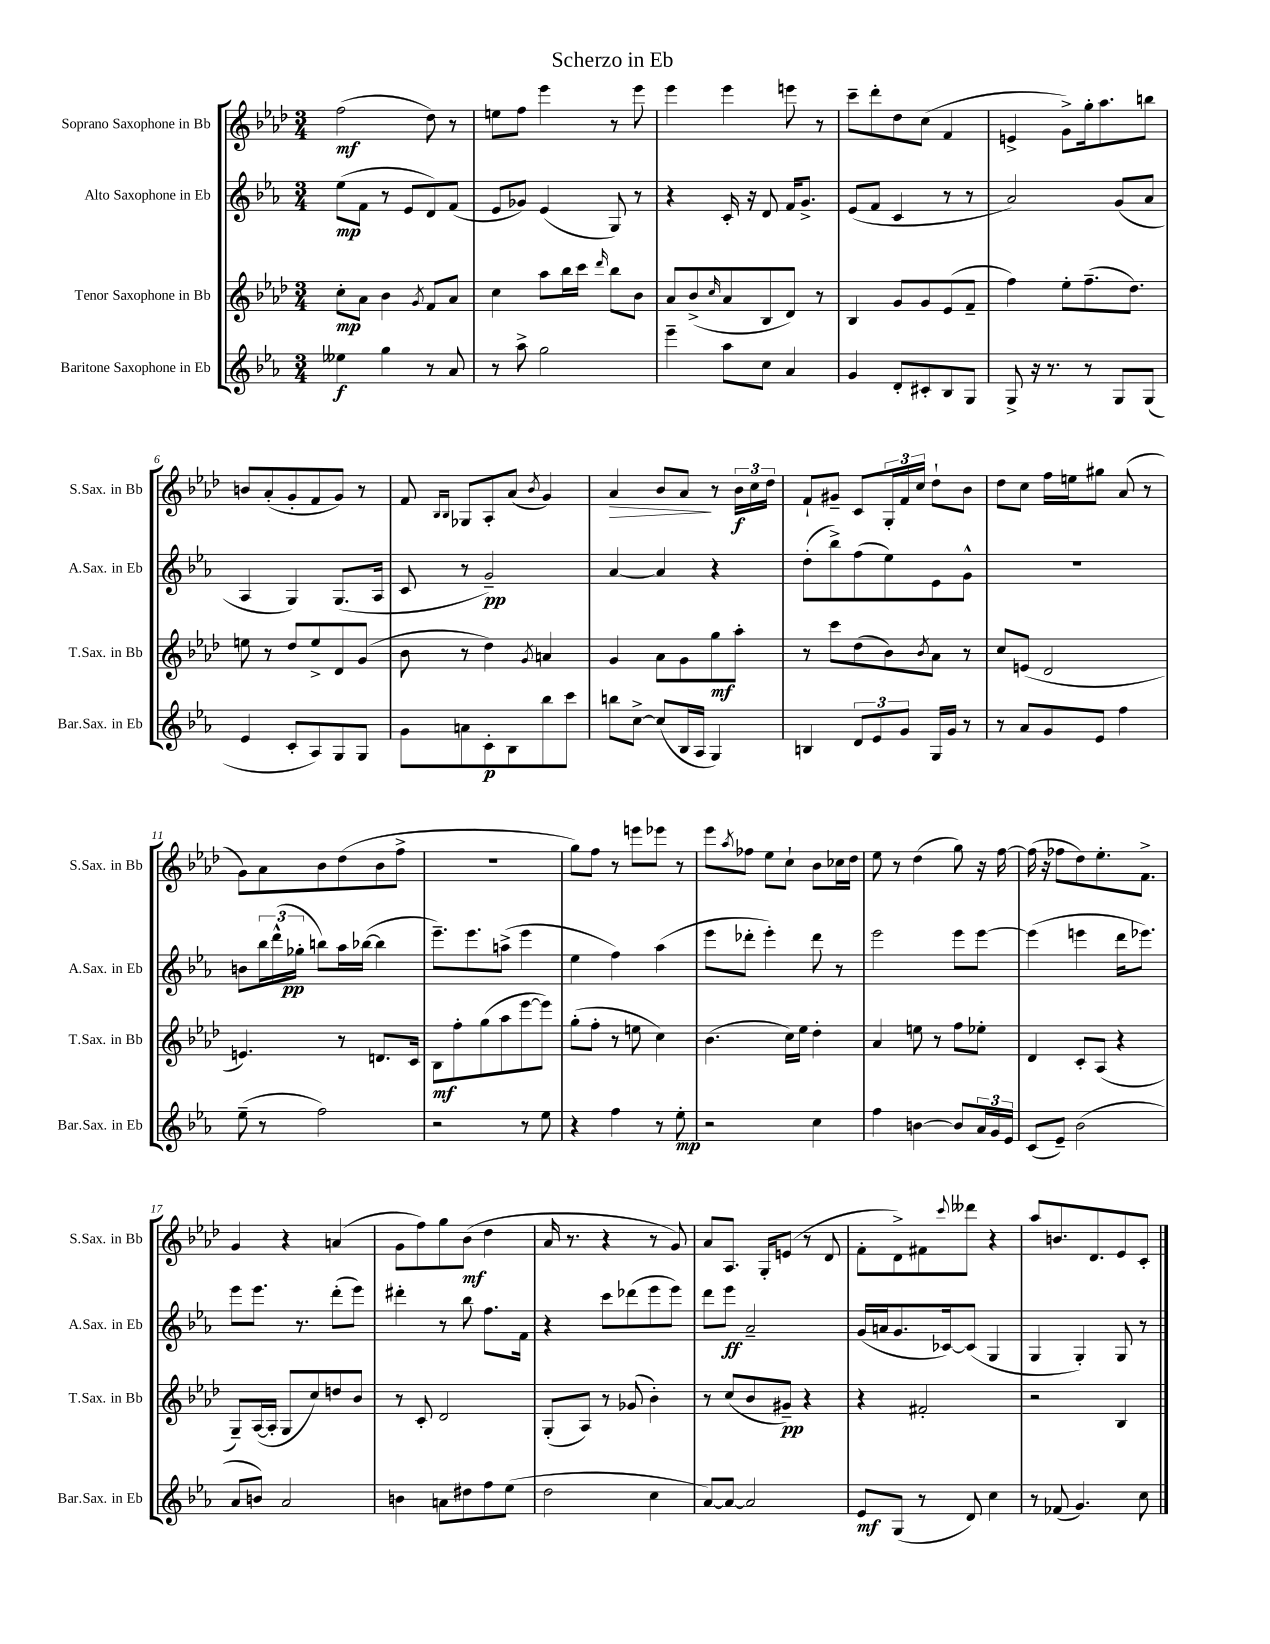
\header { title = "Scherzo in Eb" }
<<
\new StaffGroup <<
\new Staff = "s0" \with { instrumentName = "Soprano Saxophone in Bb" shortInstrumentName = "S.Sax. in Bb" } {
    \clef treble \key aes \major \numericTimeSignature \time 3/4
    f''2\mf( des''8) r8 |
    e''8 f''8 ees'''4 r8 ees'''8 |
    ees'''4 ees'''4 e'''8 r8 |
    c'''8-- des'''8-. des''8 c''8( f'4 |
    e'4-> g'8->) g''16-. aes''8. b''8 |
    b'8 aes'8-.( g'8-. f'8 g'8) r8 |
    f'8 \grace { bes16 bes16 } ges8 aes8-. aes'8( \acciaccatura { bes'8 } g'4) |
    aes'4\> bes'8 aes'8\! r8 \tuplet 3/2 { bes'16\f c''16 des''16 } |
    f'8-! gis'8-- c'8 \tuplet 3/2 { g16-. f'16 c''16 } des''8-! bes'8 |
    des''8 c''8 f''16 e''16 gis''8 aes'8( r8 |
    g'8) aes'8 bes'8 des''8( bes'8 f''8-> |
    R2. |
    g''8) f''8 r8 e'''8 ees'''8 r8 |
    ees'''8 \acciaccatura { aes''8 } fes''8 ees''8 c''8-! bes'8 ces''16 des''16 |
    ees''8 r8 des''4( g''8) r16 f''16~ |
    f''16( r16 fes''8 des''8) ees''8.-. f'8.-> |
    g'4 r4 a'4( |
    g'8 f''8) g''8 bes'8\mf( des''4 |
    aes'16 r8. r4 r8 g'8) |
    aes'8 aes8. g16-. e'8( r8 des'8 |
    f'8-. des'8->) fis'8 \appoggiatura { c'''8 } deses'''8 r4 |
    aes''8 b'8. des'8. ees'8 c'8-. \bar "|." |
}
\new Staff = "s1" \with { instrumentName = "Alto Saxophone in Eb" shortInstrumentName = "A.Sax. in Eb" } {
    \clef treble \key ees \major \numericTimeSignature \time 3/4
    ees''8\mp( f'8 r8 ees'8 d'8) f'8( |
    ees'8 ges'8) ees'4( g8) r8 |
    r4 c'16-. r16 d'8 f'16 g'8.-> |
    ees'8( f'8 c'4 r8 r8 |
    aes'2) g'8( aes'8 |
    aes4 g4) g8.( aes16 |
    c'8 r8 g'2--\pp) |
    aes'4~ aes'4 r4 |
    d''8-.( bes''8->) f''8( ees''8) ees'8 g'8-^ |
    R2. |
    b'8 \tuplet 3/2 { bes''16 d'''16-^( ges''16-.\pp } b''8) aes''16 bes''16~( bes''4 |
    ees'''8.--) ees'''8. a''8->( ees'''4 |
    ees''4 f''4) aes''4( |
    ees'''8 des'''8-. ees'''4-.) des'''8 r8 |
    ees'''2 ees'''8 ees'''8~ |
    ees'''4( e'''4 d'''16 ees'''8.) |
    ees'''8 ees'''8. r8. d'''8-.( ees'''8) |
    dis'''4-. r8 bes''8 f''8. f'16 |
    r4 c'''8 des'''8( ees'''8 ees'''8) |
    d'''8 ees'''8\ff aes'2-- |
    g'16( a'16 g'8. ces'16~) ces'8( g4 |
    g4 g4-.) g8 r8 \bar "|." |
}
\new Staff = "s2" \with { instrumentName = "Tenor Saxophone in Bb" shortInstrumentName = "T.Sax. in Bb" } {
    \clef treble \key aes \major \numericTimeSignature \time 3/4
    c''8-.\mp aes'8 bes'4 \acciaccatura { g'8 } f'8 aes'8 |
    c''4 aes''8 bes''16 c'''16 \grace { des'''16 } bes''8 bes'8 |
    aes'8 bes'8->( \grace { c''16 } aes'8 bes8 des'8) r8 |
    bes4 g'8 g'8 ees'8( f'8-- |
    f''4) ees''8-. f''8.--( des''8.) |
    e''8 r8 des''8 e''8-> des'8 g'8( |
    bes'8 r8 des''4) \acciaccatura { g'8 } a'4 |
    g'4 aes'8 g'8 g''8\mf aes''8-. |
    r8 c'''8 des''8( bes'8) \acciaccatura { bes'8 } aes'8 r8 |
    c''8 e'8( des'2 |
    e'4.) r8 d'8. c'16 |
    bes8\mf f''8-. g''8( aes''8 ees'''8~ ees'''8) |
    g''8-.( f''8-. r8 e''8 c''4) |
    bes'4.( c''16) ees''16 des''4-. |
    aes'4 e''8 r8 f''8 ees''8-. |
    des'4 c'8-. aes8( r4 |
    g8--) aes16~( aes16-. g8 c''8) d''8 bes'8 |
    r8 c'8-. des'2 |
    g8-.( aes8) r8 ges'8( bes'4-.) |
    r8 c''8( bes'8 gis'8--\pp) r4 |
    r4 fis'2-. |
    r2 bes4 \bar "|." |
}
\new Staff = "s3" \with { instrumentName = "Baritone Saxophone in Eb" shortInstrumentName = "Bar.Sax. in Eb" } {
    \clef treble \key ees \major \numericTimeSignature \time 3/4
    eeses''4\f g''4 r8 aes'8 |
    r8 aes''8-> g''2 |
    ees'''4-- aes''8 c''8 aes'4 |
    g'4 d'8-. cis'8-. bes8 g8 |
    g8-> r16 r8. r8 g8 g8( |
    ees'4 c'8-. aes8) g8 g8 |
    g'8 a'8 c'8-.\p bes8 bes''8 c'''8 |
    b''8 c''8~-> c''8( bes16 aes16 g4) |
    b4 \tuplet 3/2 { d'8 ees'8 g'8 } g16 g'16 r8 |
    r8 aes'8 g'8 ees'8 f''4 |
    ees''8--( r8 f''2) |
    r2 r8 ees''8 |
    r4 f''4 r8 ees''8-.\mp |
    r2 c''4 |
    f''4 b'4~ b'8 \tuplet 3/2 { aes'16 g'16 ees'16 } |
    c'8( ees'8--) bes'2( |
    aes'8 b'8) aes'2 |
    b'4 a'8 dis''8 f''8 ees''8( |
    d''2 c''4 |
    aes'8~) aes'8~ aes'2 |
    ees'8\mf g8( r8 d'8) c''4 |
    r8 fes'8( g'4.) c''8 \bar "|." |
}
>>
>>
